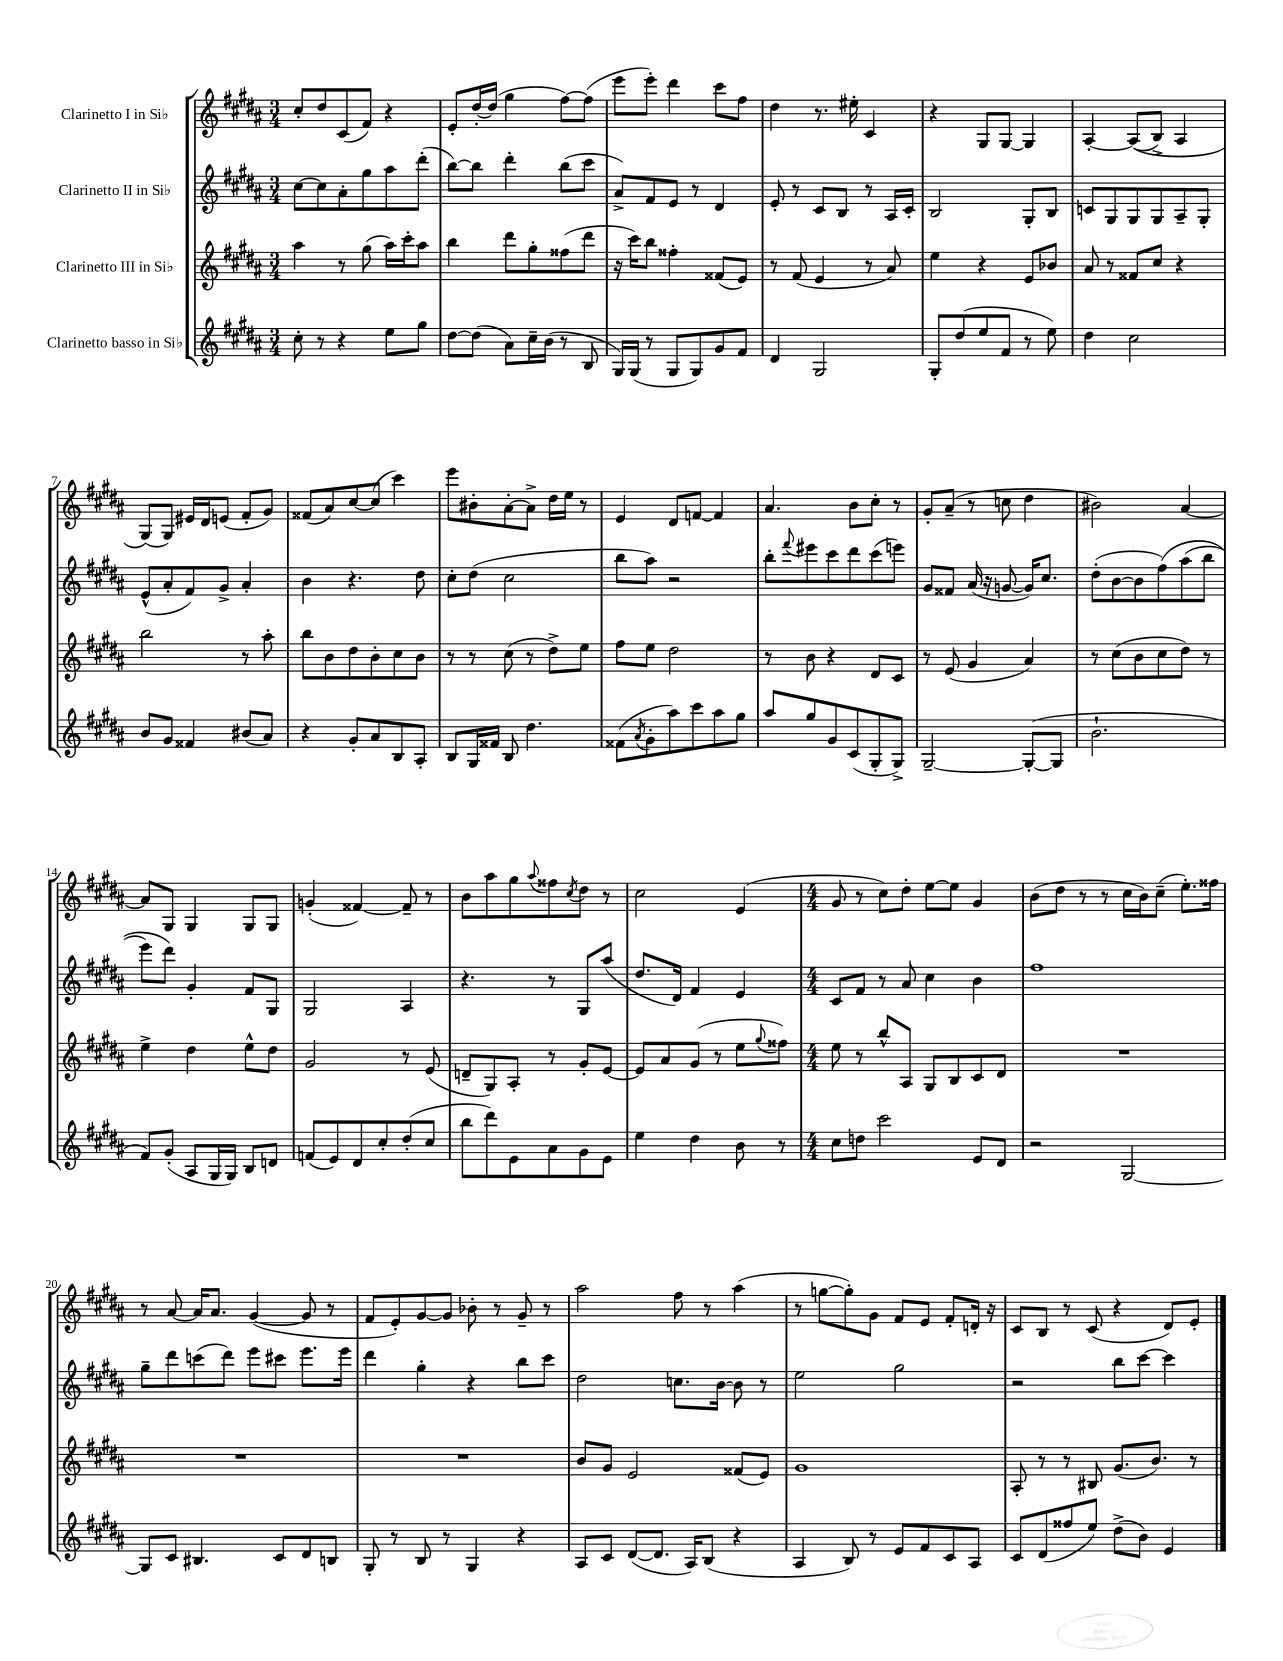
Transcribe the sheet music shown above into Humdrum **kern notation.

**kern	**kern	**kern	**kern
*staff4	*staff3	*staff2	*staff1
*clefG2	*clefG2	*clefG2	*clefG2
*k[f#c#g#d#a#]	*k[f#c#g#d#a#]	*k[f#c#g#d#a#]	*k[f#c#g#d#a#]
*M3/4	*M3/4	*M3/4	*M3/4
8cc#'	4aa#	[8cc#	8cc#'
8r	.	8cc#]	8dd#
4r	8r	8a#'	(8c#
.	(8gg#	8gg#	8f#)
8ee	16aa#)	8aa#	4r
.	16ccc#'	.	.
8gg#	8aa#	(8ddd#'	.
=	=	=	=
[8dd#	4bb	[8bb)	8e'
(8dd#]	.	8bb]	[16dd#'
.	.	.	(16dd#]
8a#)	8ddd#	4ddd#'	4gg#
16cc#~	8gg#'	.	.
(16b	.	.	.
8r	(8ff##	(8bb	[8ff#)
8B	8ddd#	8ccc#	(8ff#]
=	=	=	=
16G#)	16r	8a#^)	8eee
(16G#	16ccc#)	.	.
8r	8bb	8f#	8eee')
8G#	4ff##'	8e	4ddd#
8G#)	.	8r	.
8g#	(8f##	4d#	8ccc#
8f#	8e)	.	8ff#
=	=	=	=
4d#	8r	8e'	4dd#
.	(8f#	8r	.
2G#	4e	8c#	8.r
.	.	8B	.
.	.	.	16ee#'
.	8r	8r	4c#
.	8a#)	16A#	.
.	.	16c#'	.
=	=	=	=
8G#'	4ee	2B	4r
(8dd#	.	.	.
8ee	4r	.	8G#
8f#	.	.	[8G#
8r	8e	8G#'	4G#]
8ee)	8b-	8B	.
=	=	=	=
4dd#	8a#	8c	[4A#'
.	8r	8G#	.
2cc#	8f##	8G#	&((8A#]
.	8cc#	8G#	8B^)
.	4r	8A#~	4A#
.	.	8G#'	.
=	=	=	=
8b	2bb	(8e^^	(8G#&)
8g#	.	8a#'	8G#)
4f##	.	8f#)	16e#
.	.	.	16d#
.	.	8g#^	(8e
(8b#	8r	4a#'	8f#'
8a#)	8aa#'	.	8g#)
=	=	=	=
4r	8bb	4b	(8f##
.	8b	.	8a#)
8g#'	8dd#	4.r	[8cc#
8a#	8b'	.	(8cc#]
8B	8cc#	.	4ccc#)
8A#'	8b	8dd#	.
=	=	=	=
8B	8r	8cc#'	8eee
16G#	8r	(8dd#	8b#'
16f##	.	.	.
8B	(8cc#	2cc#	[8a#'
4.dd#	8r	.	8a#^]
.	8dd#^)	.	16dd#
.	.	.	16ee
.	8ee	.	8r
=	=	=	=
(8f##	8ff#	8bb	4e
8qa#	.	.	.
8g#'	8ee	8aa#)	.
8aa#)	2dd#	2r	8d#
8ccc#	.	.	[8f
8aa#	.	.	4f]
8gg#	.	.	.
=	=	=	=
8aa#	8r	8bb'	4.a#
.	.	8qqfff#	.
8gg#	8b	8eee#	.
8g#	4r	8ccc#	.
(8c#	.	8ddd#	8b
8G#'	8d#	(8ccc#	8cc#'
8G#^)	8c#	8eee)	8r
=	=	=	=
[2G#~	8r	8g#	8g#'
.	(8e	8f##	(8a#~
.	4g#	(16a#	8r
.	.	16r	.
.	.	[8g	8cc
(8G#'_	4a#)	16g])	4dd#
.	.	8.cc#	.
8G#]	.	.	.
=	=	=	=
2.b`	8r	(8dd#'	2b#)
.	(8cc#	[8b	.
.	8b	8b]	.
.	8cc#	&(8ff#)	.
.	8dd#)	(8aa#	[4a#
.	8r	8bb	.
=	=	=	=
8f#)	4ee^	8eee)	8a#]
(8g#'	.	8ddd#&)	8G#
8A#	4dd#	4g#'	4G#
16G#	.	.	.
16G#)	.	.	.
8B	8ee^^	8f#	8G#
8d	8dd#	8G#	8G#
=	=	=	=
(8f	2g#	2G#	(4g'
8e)	.	.	.
8d#	.	.	[4f##)
8cc#'	.	.	.
(8dd#'	8r	4A#	8f##~]
8cc#	(8e	.	8r
=	=	=	=
8bb	8d~	4.r	8b
8ddd#)	8G#)	.	8aa#
8e	8A#'	.	8gg#
.	.	.	8qqaa#
8a#	8r	8r	8ff##
.	.	.	8qcc#
8g#	8g#'	8G#	8dd#
8e	[8e	(8aa#	8r
=	=	=	=
4ee	8e]	8.dd#	2cc#
.	8a#	.	.
.	.	16d#)	.
4dd#	(8g#	4f#	.
.	8r	.	.
8b	8ee	4e	(4e
.	8qqgg#	.	.
8r	8ff##)	.	.
=	=	=	=
*M4/4	*M4/4	*M4/4	*M4/4
8cc#	8ee	8c#	8g#
8dd	8r	8f#	8r
2ccc#	8bb^^	8r	8cc#)
.	8A#	8a#	8dd#'
.	8G#	4cc#	[8ee
.	8B	.	8ee]
8e	8c#	4b	4g#
8d#	8d#	.	.
=	=	=	=
2r	1r	1ff#	(8b
.	.	.	8dd#
.	.	.	8r
.	.	.	8r
[2G#	.	.	16cc#
.	.	.	16b)
.	.	.	(8cc#~
.	.	.	8.ee')
.	.	.	16ff##
=	=	=	=
8G#]	1r	8gg#~	8r
8c#	.	8ddd#	[8a#
4.B#	.	(8ccc	16a#]
.	.	.	8.a#
.	.	8ddd#)	.
.	.	8eee	([4g#
8c#	.	8ccc#	.
8d#	.	8.eee	8g#]
8B	.	.	8r
.	.	16eee	.
=	=	=	=
8G#'	1r	4ddd#	8f#
8r	.	.	8e')
8B	.	4gg#'	[8g#
8r	.	.	8g#]
4G#	.	4r	8b-'
.	.	.	8r
4r	.	8bb	8g#~
.	.	8ccc#	8r
=	=	=	=
8A#	8b	2dd#	2aa#
8c#	8g#	.	.
([8d#	2e	.	.
8.d#]	.	.	.
.	.	8.cc	8ff#
16A#)	.	.	.
(8B	.	.	8r
.	.	[16b	.
4r	(8f##	8b]	(4aa#
.	8e)	8r	.
=	=	=	=
4A#	1g#	2ee	8r
.	.	.	[8gg
8B)	.	.	8gg'])
8r	.	.	8g#
8e	.	2gg#	8f#
8f#	.	.	8e
8c#	.	.	8f#'
8A#	.	.	16d'
.	.	.	16r
=	=	=	=
8c#	8A#'	2r	8c#
(8d#	8r	.	8B
8ff##	8r	.	8r
8ee)	8B#	.	(8c#
(8dd#^	(8.g#	8bb	4r
8b)	.	[8ccc#	.
.	8.b)	.	.
4e	.	4ccc#]	8d#)
.	8r	.	8e'
==	==	==	==
*-	*-	*-	*-
